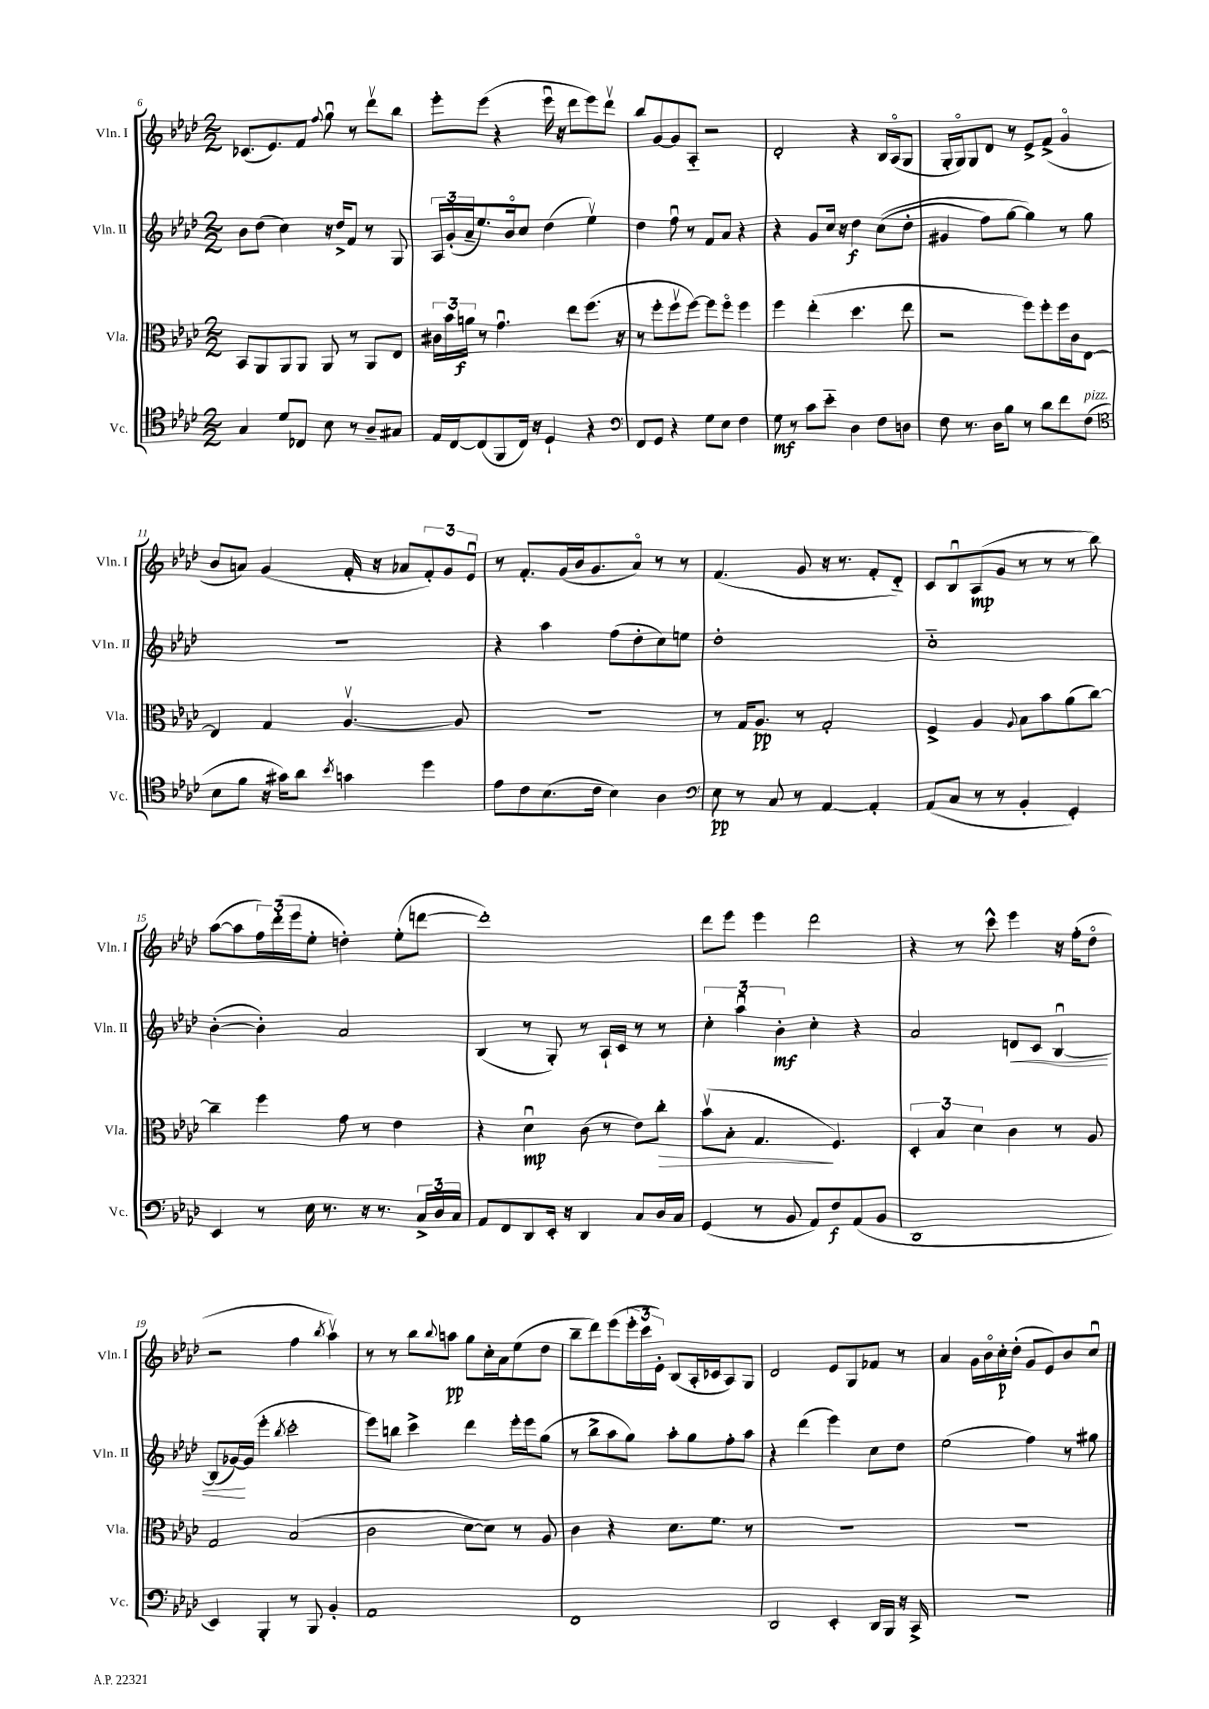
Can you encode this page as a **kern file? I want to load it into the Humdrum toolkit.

**kern	**dynam	**kern	**dynam	**kern	**dynam	**kern	**dynam
*part4	*part4	*part3	*part3	*part2	*part2	*part1	*part1
*staff4	*staff4	*staff3	*staff3	*staff2	*staff2	*staff1	*staff1
*I"Vc.	*	*I"Vla.	*	*I"Vln. II	*	*I"Vln. I	*
*I'Vc.	*	*I'Vla.	*	*I'Vln. II	*	*I'Vln. I	*
*clefC4	*	*clefC3	*	*clefG2	*	*clefG2	*
*k[b-e-a-d-]	*	*k[b-e-a-d-]	*	*k[b-e-a-d-]	*	*k[b-e-a-d-]	*
*M2/2	*	*M2/2	*	*M2/2	*	*M2/2	*
=6	=6	=6	=6	=6	=6	=6	=6
4G/	.	8BB-/L	.	8b-\L	.	(8.c-X/L	.
.	.	8AA-/	.	(8dd-\J	.	.	.
.	.	.	.	.	.	8.e-/)	.
8d-/L	.	8AA-/	.	4cc\)	.	.	.
8C-X/J	.	8AA-/J	.	.	.	8f/J	.
.	.	.	.	.	.	8qqff/	.
8B-\	.	8AA-/	.	16r	.	8ggu\	.
.	.	.	.	16dd-^/KL	.	.	.
8r	.	8r	.	8f/J	.	8r	.
8A-~/L	.	8AA-/L	.	8r	.	8ddd-v\L	.
8G#X/J	.	8E-/J	.	8G/	.	8bb-\J	.
=7	=7	=7	=7	=7	=7	=7	=7
16E-/LL	.	24c#X\LL	.	24A-/LL	.	8eee-'\L	.
.	.	24b-\	.	(24g'/	.	.	.
[16C/J	.	.	.	.	.	.	.
.	.	24an\JJ	f	24a-~/J	.	.	.
(8C/]	.	8r	.	8.ee-/)	.	(8eee-\J	.
8FF/	.	4.gu\	.	.	.	4r	.
.	.	.	.	16b-/k	.	.	.
16C/Jk)	.	.	.	8cc/J	.	.	.
16r	.	.	.	.	.	.	.
4D-`/	.	.	.	(4dd-\	.	16eee-u\	.
.	.	.	.	.	.	16r	.
.	.	8ee-\L	.	.	.	8ddd-\L	.
4r	.	(8.ff\J	.	4ee-v\)	.	8eee-\)	.
.	.	.	.	.	.	8ddd-v\J	.
.	.	16r	.	.	.	.	.
=8	=8	=8	=8	=8	=8	=8	=8
*clefF4	*	*	*	*	*	*	*
8FF/L	.	8r	.	4dd-\	.	8bb-/L	.
8GG/J	.	8ff'\L	.	.	.	[8g/	.
4r	.	8ffv\	.	8ffu\	.	8g/]	.
.	.	[8ff\J)	.	8r	.	8A-/J	.
8G\L	.	8ff\L]	.	8f/L	.	2r	.
8E-\J	.	8ff\J	.	8a-/J	.	.	.
4F\	.	4ff\	.	4r	.	.	.
=9	=9	=9	=9	=9	=9	=9	=9
8G\	mf	4ff\	.	4r	.	2d-'/	.
8r	.	.	.	.	.	.	.
8c\L	.	(4ee-'\	.	8g/L	.	.	.
8e-\J	.	.	.	16cc/Jk	.	.	.
.	.	.	.	16r	.	.	.
4D-\	.	4.dd-\	.	4dd-\	f	4r	.
8F\L	.	.	.	((8cc\L	.	16B-/LL	.
.	.	.	.	.	.	(16A-/J	.
8Dn\J	.	8ee-\	.	8dd-'\J	.	8G/J	.
=10	=10	=10	=10	=10	=10	=10	=10
8F\	.	2r	.	4g#X/	.	16G'/LL	.
.	.	.	.	.	.	16G/J)	.
8.r	.	.	.	.	.	8G/	.
.	.	.	.	8ff\L)	.	8d-/J	.
16D-\KL	.	.	.	.	.	.	.
8B-\J	.	.	.	[8gg\J	.	8r	.
8r	.	8ff\L)	.	4gg\])	.	8e-^/L	.
8d-\L	.	8ff'\	.	.	.	(8f^/J	.
8f\	.	16ff\L	.	8r	.	4g/	.
.	.	16c\J	.	.	.	.	.
!LO:TX:a:i:t=pizz.	!	!	!	!	!	!	!
(8F\J	.	[8E-\J	.	8gg\	.	.	.
!!LO:LB:g=z
=11	=11	=11	=11	=11	=11	=11	=11
*clefC4	*	*	*	*	*	*	*
8B-\L	.	4E-/]	.	1r	.	8b-/L	.
8f\J	.	.	.	.	.	8an/J)	.
16r	.	4G/	.	.	.	(4g/	.
16g#X\KL)	.	.	.	.	.	.	.
8a-\J	.	.	.	.	.	.	.
8qb-/	.	.	.	.	.	.	.
4gn\	.	[4.A-v/	.	.	.	16f'/	.
.	.	.	.	.	.	16r	.
.	.	.	.	.	.	8a-X/L	.
4dd-\	.	.	.	.	.	12f'/)	.
.	.	.	.	.	.	12g/	.
.	.	8A-/]	.	.	.	.	.
.	.	.	.	.	.	12e-u/J	.
=12	=12	=12	=12	=12	=12	=12	=12
8e-\L	.	1r	.	4r	.	8r	.
8c\	.	.	.	.	.	8.f'/L	.
(8.B-\	.	.	.	4aa-\	.	.	.
.	.	.	.	.	.	(16g/L	.
.	.	.	.	.	.	16b-/J	.
16c\Jk	.	.	.	.	.	8.g/	.
4B-\)	.	.	.	(8ff\L	.	.	.
.	.	.	.	8dd-'\	.	8a-/J)	.
4A-\	.	.	.	8cc\)	.	8r	.
.	.	.	.	8een\J	.	8r	.
=13	=13	=13	=13	=13	=13	=13	=13
*clefF4	*	*	*	*	*	*	*
8E-\	pp	8r	.	1dd-'	.	(4.f/	.
8r	.	16G/KL	.	.	.	.	.
.	.	8.A-/J	pp	.	.	.	.
8C/	.	.	.	.	.	.	.
8r	.	8r	.	.	.	8g/	.
[4AA-/	.	2G'/	.	.	.	16r	.
.	.	.	.	.	.	8.r	.
4AA-'/]	.	.	.	.	.	8f'/L	.
.	.	.	.	.	.	8d-/J)	.
=14	=14	=14	=14	=14	=14	=14	=14
(8AA-/L	.	4F^/	.	1cc	.	8c/L	.
8C/J	.	.	.	.	.	8B-u/	.
8r	.	4A-/	.	.	.	(8A-/	mp
8r	.	.	.	.	.	8g/J	.
.	.	8qqA-/	.	.	.	.	.
4BB-'/	.	8B-\L	.	.	.	8r	.
.	.	8b-\	.	.	.	8r	.
4GG'/)	.	(8a-\	.	.	.	8r	.
.	.	[8cc\J)	.	.	.	8bb-\)	.
!!LO:LB:g=z
=15	=15	=15	=15	=15	=15	=15	=15
4EE-/	.	4cc~\]	.	([4b-'\	.	([8aa-\L	.
.	.	.	.	.	.	8aa-\]	.
8r	.	4ff\	.	4b-'\])	.	24ff\L)	.
.	.	.	.	.	.	(24ddd-'\	.
.	.	.	.	.	.	24eee-\J	.
16E-\	.	.	.	.	.	8ee-'\J	.
8.r	.	.	.	.	.	.	.
.	.	8g\	.	2a-/	.	4ddn'\)	.
16r	.	8r	.	.	.	.	.
8.r	.	.	.	.	.	.	.
.	.	4e-\	.	.	.	(8ee-'\L	.
24C^/LL	.	.	.	.	.	[8dddn\J	.
24D-/	.	.	.	.	.	.	.
24C/JJ	.	.	.	.	.	.	.
=16	=16	=16	=16	=16	=16	=16	=16
8AA-/L	.	4r	.	(4B-/	.	1ddd'])	.
8FF/	.	.	.	.	.	.	.
8DD-/	.	4d-u\	mp	8r	.	.	.
16EE-'/Jk	.	.	.	8G'/)	.	.	.
16r	.	.	.	.	.	.	.
4DD-/	.	(8c\	.	8r	.	.	.
.	.	8r	.	16A-`/LL	.	.	.
.	.	.	.	16c/JJ	.	.	.
8C/L	.	8e-\L)	.	8r	.	.	.
!	!	!	!LO:HP:b	!	!	!	!
16D-/L	.	8cc'\J	>	8r	.	.	.
16C/JJ	.	.	.	.	.	.	.
=17	=17	=17	=17	=17	=17	=17	=17
(4GG/	.	(8b-v\L	.	6cc'\	.	8ddd-\L	.
.	.	8B-'\J	.	.	.	8eee-\J	.
.	.	.	.	6aa-u\	.	.	.
8r	.	4.G/	.	.	.	4eee-\	.
.	.	.	.	6b-'\	mf	.	.
8BB-/	.	.	.	.	.	.	.
8AA-/L)	.	.	.	4cc'\	.	2ddd-\	.
8F/	f	4.F/)	]	.	.	.	.
(8AA-/	.	.	.	4r	.	.	.
8BB-/J	.	.	.	.	.	.	.
=18	=18	=18	=18	=18	=18	=18	=18
1DD-	.	6D-'/	.	2a-/	.	4r	.
.	.	6B-/	.	.	.	.	.
.	.	.	.	.	.	8r	.
.	.	6d-\	.	.	.	.	.
.	.	.	.	.	.	8ccc^^\	.
!	!	!	!	!	!LO:HP:b	!	!
.	.	4c\	.	8dn/L	<	4eee-\	.
.	.	.	.	8c/J	.	.	.
.	.	8r	.	[4B-u/	.	16r	.
.	.	.	.	.	.	(16ff'\KL	.
.	.	8A-/	.	.	.	8dd-\J	.
!!LO:LB:g=z
=19	=19	=19	=19	=19	=19	=19	=19
4EE-/)	.	2G/	.	(8B-/L]	.	2r	.
.	.	.	.	[16g-X/L)	.	.	.
.	.	.	.	(16g-/JJ]	[	.	.
4BBB-'/	.	.	.	4eee-'\	.	.	.
.	.	.	.	8qbb-/	.	.	.
8r	.	(2B-/	.	2ccc'\	.	4ff\	.
8BBB-/	.	.	.	.	.	.	.
.	.	.	.	.	.	8qbb-/	.
4BB-'/	.	.	.	.	.	4aa-v\)	.
=20	=20	=20	=20	=20	=20	=20	=20
1AA-	.	2c\	.	8eee-\L)	.	8r	.
.	.	.	.	8bbn\J	.	8r	.
.	.	.	.	4ccc^\	.	8bb-\L	.
.	.	.	.	.	.	8qqbb-/	.
.	.	.	.	.	.	8aan\J	pp
.	.	[8d-\L	.	4ddd-\	.	8gg\L	.
.	.	8d-\J])	.	.	.	16cc'\L	.
.	.	.	.	.	.	16a-\J	.
.	.	8r	.	16eee-'\LL	.	(8ee-\	.
.	.	.	.	16eee-\J	.	.	.
.	.	8A-/	.	(8gg\J	.	8dd-\J	.
=21	=21	=21	=21	=21	=21	=21	=21
1FF	.	4c\	.	8r	.	8bb-~\L	.
.	.	.	.	8bb-^\L	.	8ddd-\)	.
.	.	4r	.	8aa-\	.	(8eee-\	.
.	.	.	.	8gg\J)	.	24eee-'\L	.
.	.	.	.	.	.	24ccc\	.
.	.	.	.	.	.	24e-'\JJ)	.
.	.	8.d-\L	.	8aa-'\L	.	(8B-/L	.
.	.	.	.	8gg\	.	16A-'/L	.
.	.	8.f\J	.	.	.	16c-X/J	.
.	.	.	.	8ff'\	.	8A-/)	.
.	.	8r	.	8aa-\J	.	8G/J	.
=22	=22	=22	=22	=22	=22	=22	=22
2DD-/	.	1r	.	4r	.	2d-/	.
.	.	.	.	(4ddd-\	.	.	.
4EE-'/	.	.	.	4eee-\)	.	8e-/L	.
.	.	.	.	.	.	8G/	.
16DD-/LL	.	.	.	8cc\L	.	8f-X/J	.
16BBB-/JJ	.	.	.	.	.	.	.
16r	.	.	.	8dd-\J	.	8r	.
16CC^/	.	.	.	.	.	.	.
=23	=23	=23	=23	=23	=23	=23	=23
1r	.	1r	.	(2ee-\	.	4a-/	.
.	.	.	.	.	.	16g\LL	.
.	.	.	.	.	.	16b-\	.
.	.	.	.	.	.	16cc'\	p
.	.	.	.	.	.	(16dd-'\JJ	.
.	.	.	.	4ff\)	.	8g/L	.
.	.	.	.	.	.	8e-/)	.
.	.	.	.	8r	.	8b-/	.
.	.	.	.	8gg#X\	.	8ccu/J	.
==	==	==	==	==	==	==	==
*-	*-	*-	*-	*-	*-	*-	*-
